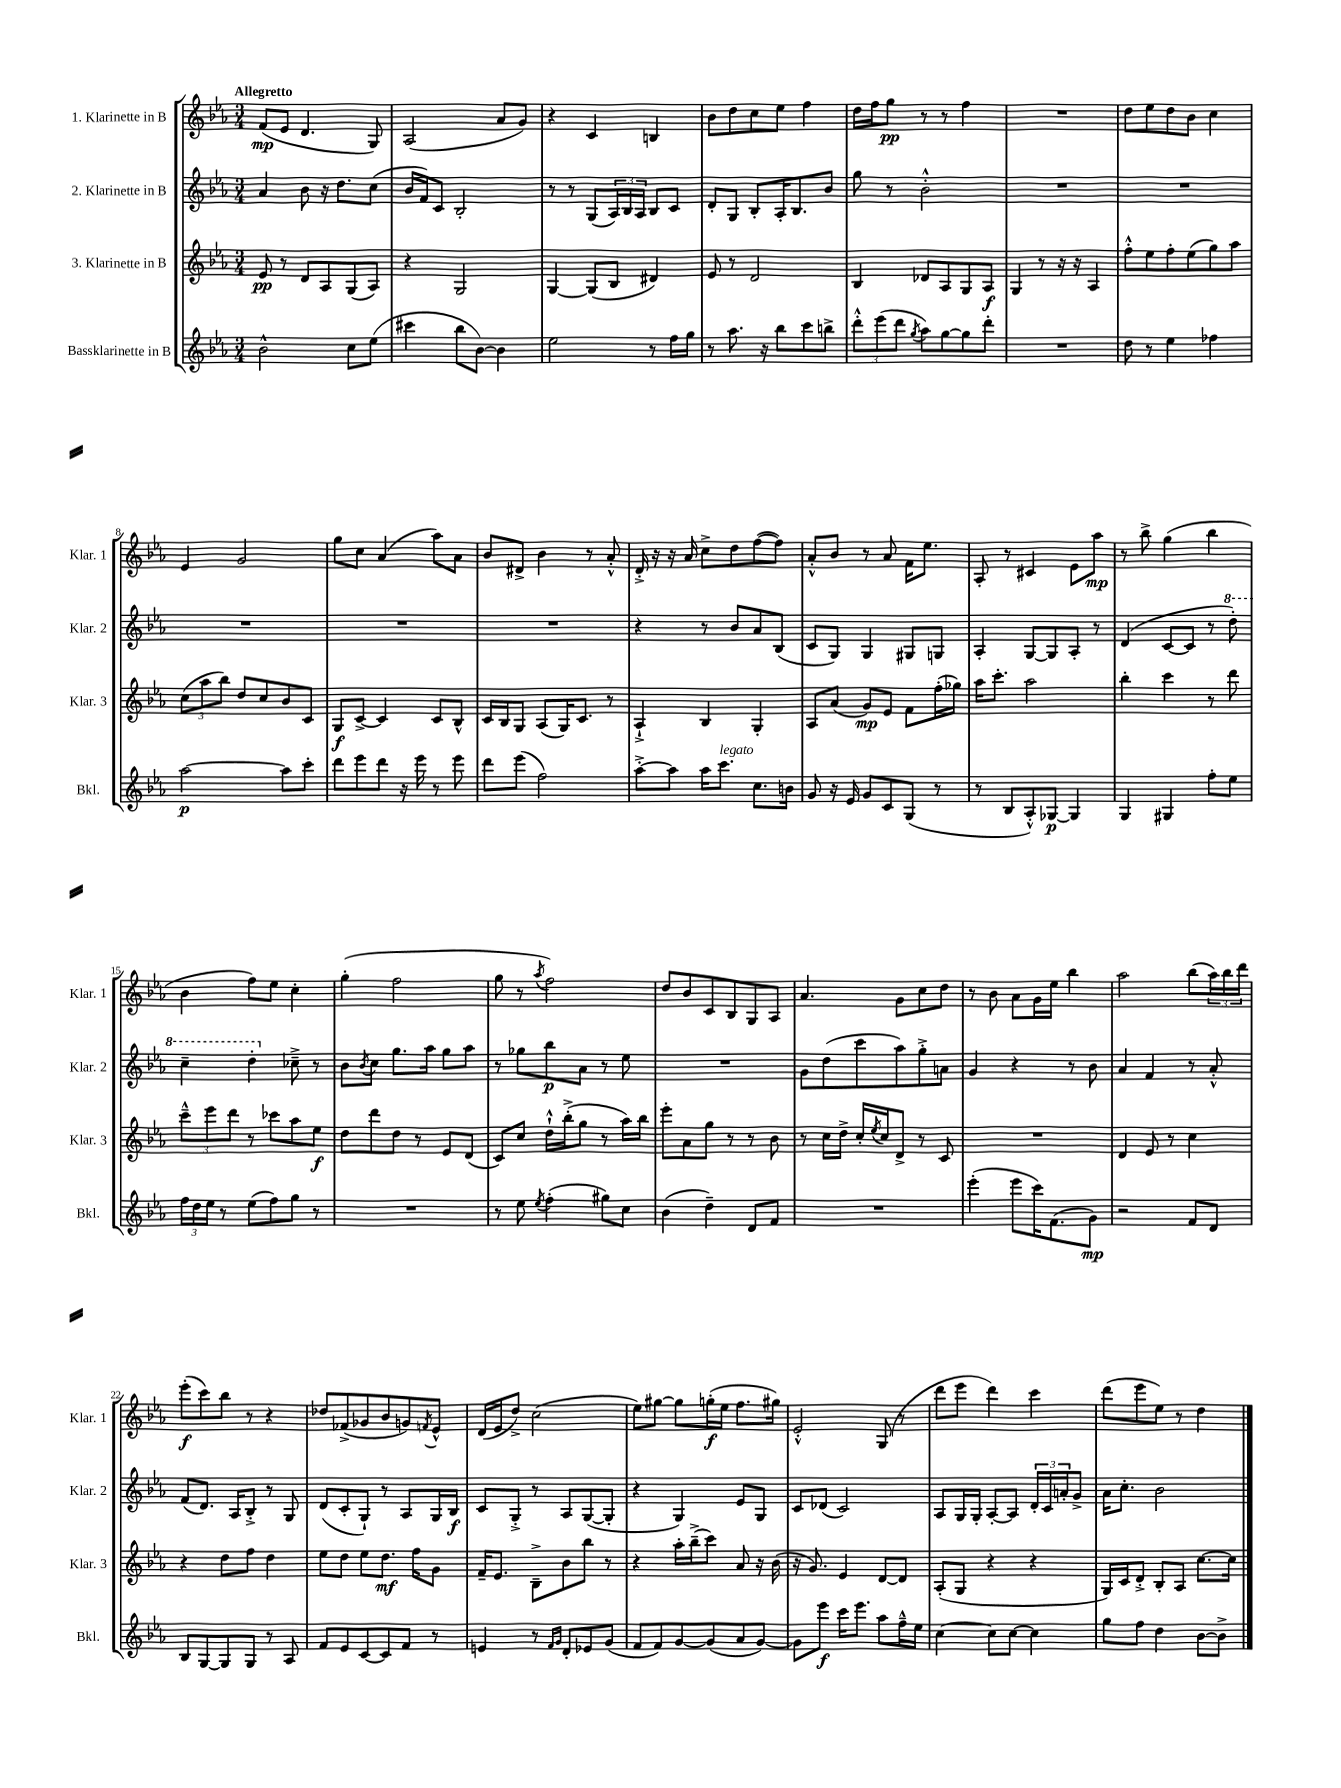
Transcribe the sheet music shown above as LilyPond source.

<<
\new StaffGroup <<
\new Staff = "s0" \with { instrumentName = "1. Klarinette in B" shortInstrumentName = "Klar. 1" } {
    \clef treble \key ees \major \numericTimeSignature \time 3/4 \tempo "Allegretto"
    f'8\mp( ees'8 d'4. g8) |
    aes2( aes'8 g'8) |
    r4 c'4 b4 |
    bes'8 d''8 c''8 ees''8 f''4 |
    d''16 f''16 g''8\pp r8 r8 f''4 |
    R2. |
    d''8 ees''8 d''8 bes'8 c''4 |
    ees'4 g'2 |
    g''8 c''8 aes'4( aes''8) aes'8 |
    bes'8 dis'8-> bes'4 r8 aes'8-.-^ |
    d'16-.-> r16 r16 aes'16 c''8-> d''8 f''8~( f''8) |
    aes'8-.-^ bes'8 r8 aes'8 f'16 ees''8. |
    aes8-. r8 cis'4 ees'8 aes''8\mp |
    r8 bes''8-> g''4( bes''4 |
    bes'4 f''8) ees''8 c''4-. |
    g''4-.( f''2 |
    g''8 r8 \acciaccatura { aes''8 } f''2) |
    d''8 bes'8 c'8 bes8 g8 aes8 |
    aes'4. g'8 c''8 d''8 |
    r8 bes'8 aes'8 g'16 ees''16 bes''4 |
    aes''2 bes''8( \tuplet 3/2 { aes''16) bes''16 d'''16 } |
    ees'''8-.\f( c'''8) bes''8 r8 r4 |
    des''8 fes'8->( ges'8 bes'8 g'8) \acciaccatura { f'8 } ees'8-^ |
    d'16( ees'16 d''8->) c''2( |
    ees''8) gis''8~ gis''8 g''16-.\f( ees''16 f''8. gis''16) |
    ees'2-.-^ g8( r8 |
    d'''8 ees'''8 d'''4) c'''4 |
    d'''8( ees'''8 ees''8) r8 d''4 \bar "|." |
}
\new Staff = "s1" \with { instrumentName = "2. Klarinette in B" shortInstrumentName = "Klar. 2" } {
    \clef treble \key ees \major \numericTimeSignature \time 3/4
    aes'4 bes'8 r16 d''8. c''8( |
    bes'16 f'16) c'8 bes2-. |
    r8 r8 g8( \tuplet 3/2 { aes16) bes16 aes16 } bes8 c'8 |
    d'8-. g8 bes8-. aes16-. bes8. bes'8 |
    g''8 r8 bes'2-.-^ |
    R2. |
    R2. |
    R2. |
    R2. |
    R2. |
    r4 r8 bes'8 aes'8 bes8( |
    c'8 g8) g4 gis8 g8 |
    aes4-. g8~ g8 aes8-. r8 |
    d'4( c'8~ c'8 r8 \ottava #1 d'''8-.) |
    c'''4-- d'''4-. \ottava #0 ces''8---> r8 |
    bes'8 \acciaccatura { bes'8 } c''8 g''8. aes''16 g''8 aes''8 |
    r8 ges''8 bes''8\p aes'8 r8 ees''8 |
    R2. |
    g'8 d''8( c'''8 aes''8) g''8-.-> a'8 |
    g'4 r4 r8 bes'8 |
    aes'4 f'4 r8 aes'8-.-^ |
    f'8( d'8.) aes16 bes8-.-> r8 g8 |
    d'8( c'8-. g8-!) r8 aes8 g16 bes16\f |
    c'8 g8-.-> r8 aes8 g8~( g8-. |
    r4 g4) ees'8 g8 |
    c'8 des'8( c'2) |
    aes8 g16 g16-. aes8~-. aes8 \tuplet 3/2 { d'16-. c'16 a'16-. } g'8-> |
    aes'16 c''8.-. bes'2 \bar "|." |
}
\new Staff = "s2" \with { instrumentName = "3. Klarinette in B" shortInstrumentName = "Klar. 3" } {
    \clef treble \key ees \major \numericTimeSignature \time 3/4
    ees'8\pp r8 d'8 aes8 g8( aes8) |
    r4 g2 |
    g4~ g8( bes8 dis'4) |
    ees'8 r8 d'2 |
    bes4 des'8 aes8 g8 aes8\f |
    g4 r8 r16 r16 aes4 |
    f''8-.-^ ees''8 f''8-. ees''8( g''8) aes''8 |
    \tuplet 3/2 { c''8( aes''8 bes''8) } d''8 c''8 bes'8 c'8 |
    g8\f c'8~-> c'4 c'8 bes8-^ |
    c'16 bes16 g8 aes8( g16) c'8. r8 |
    aes4-!-> bes4 g4-. |
    aes8 aes'8( g'8\mp) ees'8 f'8 f''16-.( ges''16) |
    aes''16 c'''8.-. aes''2 |
    bes''4-. c'''4 r8 d'''8 |
    \tuplet 3/2 { c'''8---^ ees'''8 d'''8 } r8 ces'''8 aes''8 ees''8\f |
    d''8 d'''8 d''8 r8 ees'8 d'8( |
    c'8) c''8 d''16-!-^ bes''16-.->( g''8 r8 aes''16) bes''16 |
    ees'''8-. aes'8 g''8 r8 r8 bes'8 |
    r8 c''16 d''16-> c''16-. \acciaccatura { ees''8 } c''16 d'8-> r8 c'8 |
    R2. |
    d'4 ees'8 r8 c''4 |
    r4 d''8 f''8 d''4 |
    ees''8 d''8 ees''8 d''8.\mf f''16 g'8 |
    f'16-- ees'8. bes8---> bes'8 bes''8 r8 |
    r4 aes''16-. bes''16--->( c'''8) aes'8 r16 bes'16( |
    r16 g'8.) ees'4 d'8~ d'8 |
    aes8-.( g8 r4 r4 |
    g16) c'16 d'8-.-> bes8-. aes8 c''8.~ c''16 \bar "|." |
}
\new Staff = "s3" \with { instrumentName = "Bassklarinette in B" shortInstrumentName = "Bkl." } {
    \clef treble \key ees \major \numericTimeSignature \time 3/4
    bes'2-^ c''8 ees''8( |
    cis'''4 bes''8 bes'8~) bes'4 |
    ees''2 r8 f''16 g''16 |
    r8 aes''8. r16 bes''8 c'''8 b''8-> |
    \tuplet 3/2 { d'''8-.-^ ees'''8( d'''8 } \acciaccatura { g''8 } aes''8) g''8~ g''8 d'''8-. |
    R2. |
    d''8 r8 ees''4 fes''4 |
    aes''2~\p aes''8 c'''8-. |
    d'''8 ees'''8 d'''8 r16 ees'''16 r8 ees'''8 |
    d'''8 ees'''8( f''2) |
    aes''8~-.-> aes''8 aes''16 c'''8.^\markup { \italic "legato" } c''8. b'16 |
    g'8 r16 ees'16 g'8 c'8 g8( r8 |
    r8 bes8 aes8-.-^) ges8~\p ges4 |
    g4 gis4 f''8-. ees''8 |
    \tuplet 3/2 { f''16 d''16 ees''16 } r8 ees''8( f''8) g''8 r8 |
    R2. |
    r8 ees''8 \acciaccatura { ees''8 } f''4-.( gis''8) c''8 |
    bes'4( d''4--) d'8 f'8 |
    R2. |
    ees'''4-.( ees'''8 c'''16) f'8.( g'8\mp) |
    r2 f'8 d'8 |
    bes8 g8~ g8 g8 r8 aes8 |
    f'8 ees'8 c'8~ c'8 f'8 r8 |
    e'4 r8 \grace { f'16 g'16 } d'8-. ees'8 g'8( |
    f'8 f'8) g'8~ g'8( aes'8 g'8~) |
    g'8 ees'''8\f c'''16 ees'''8. aes''8 f''16---^ ees''16 |
    c''4~ c''8 c''8~ c''4 |
    g''8 f''8 d''4 bes'8~ bes'8-> \bar "|." |
}
>>
>>
